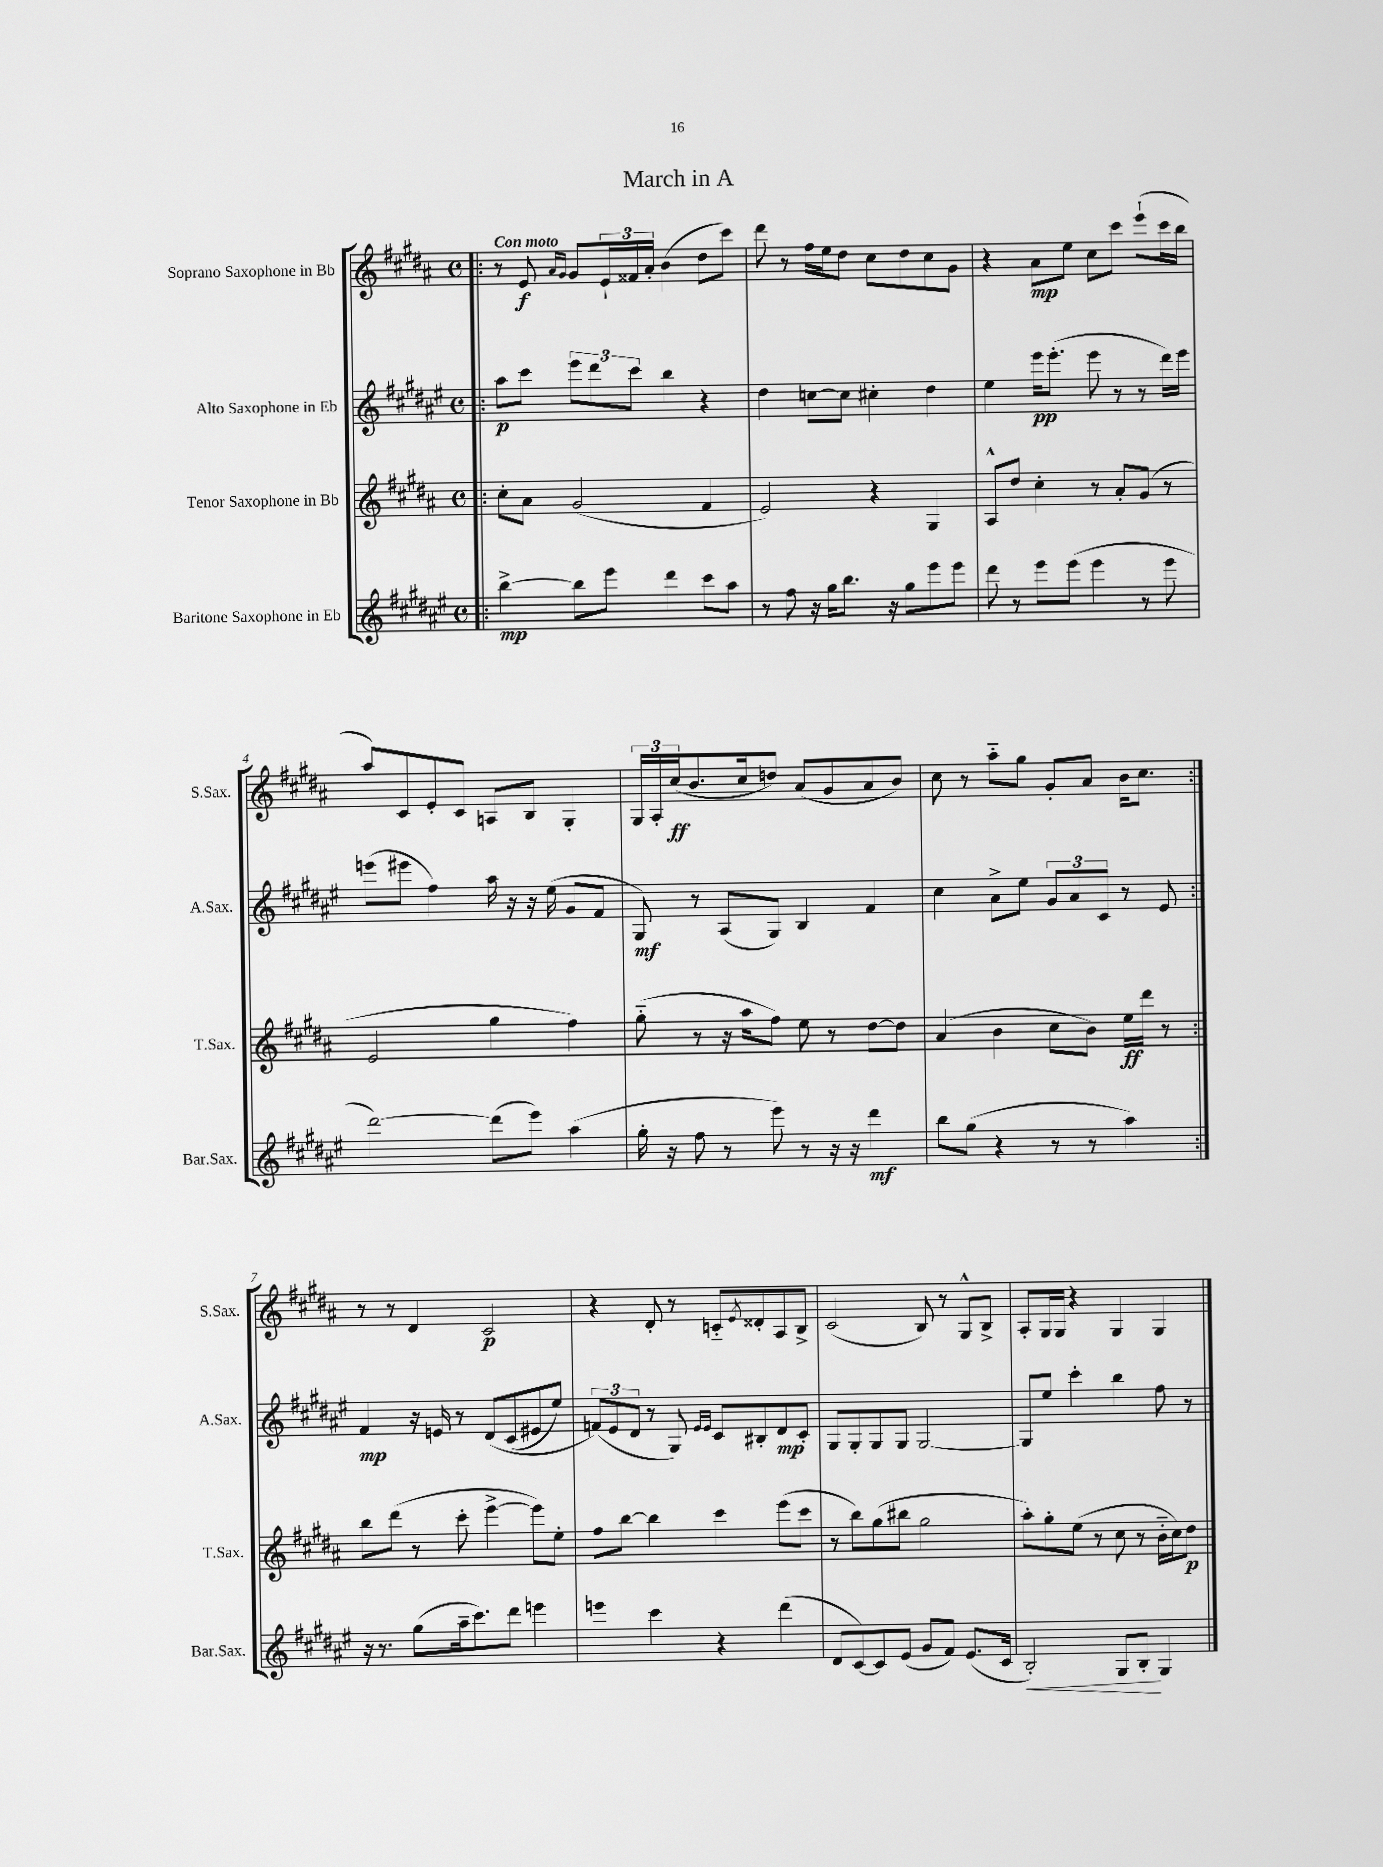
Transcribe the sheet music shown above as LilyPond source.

\header { title = "March in A" }
<<
\new StaffGroup <<
\new Staff = "s0" \with { instrumentName = "Soprano Saxophone in Bb" shortInstrumentName = "S.Sax." } {
    \clef treble \key b \major \defaultTimeSignature \time 4/4 \tempo "Con moto"
    \repeat volta 2 { \bar ".|:" r8 e'8\f \grace { ais'16 gis'16 } gis'8 \tuplet 3/2 { e'16-! fisis'16 ais'16-. } b'4( dis''8 cis'''8) |
    dis'''8 r8 fis''16 e''16 dis''8 cis''8 dis''8 cis''8 gis'8 |
    r4 ais'8\mp e''8 cis''8 cis'''8 e'''8-!( cis'''16 b''16 |
    ais''8) cis'8 e'8-. cis'8 a8 b8 gis4-. |
    \tuplet 3/2 { gis16 ais16-. cis''16\ff( } b'8. cis''16 d''8) ais'8( gis'8 ais'8 b'8) |
    cis''8 r8 ais''8-_ gis''8 gis'8-. ais'8 b'16 cis''8. | }
    r8 r8 dis'4 cis'2\p |
    r4 dis'8-. r8 c'8-_ \acciaccatura { e'8 } disis'8-. ais8 b8-> |
    cis'2( b8) r8 gis8-^ b8-> |
    ais8-. gis16 gis16 r4 gis4 gis4 \bar "|." |
}
\new Staff = "s1" \with { instrumentName = "Alto Saxophone in Eb" shortInstrumentName = "A.Sax." } {
    \clef treble \key fis \major \defaultTimeSignature \time 4/4
    \repeat volta 2 { \bar ".|:" ais''8\p cis'''8 \tuplet 3/2 { eis'''8 dis'''8 cis'''8 } b''4 r4 |
    dis''4 c''8~ c''8 cis''4-. dis''4 |
    eis''4 eis'''16\pp eis'''8.-.( eis'''8 r8 r8 dis'''16) eis'''16 |
    e'''8( eis'''8 fis''4) ais''16 r16 r16 eis''16( gis'8 fis'8 |
    gis8\mf) r8 ais8( gis8) b4 fis'4 |
    cis''4 ais'8-> eis''8 \tuplet 3/2 { gis'8 ais'8 cis'8 } r8 eis'8 | }
    fis'4\mp r16 e'16 r8 dis'8\( cis'8( eis'8 eis''8) |
    \tuplet 3/2 { f'8(\) eis'8 dis'8 } r8 gis8) \grace { eis'16 eis'16 } cis'8 bis8-. dis'8\mp cis'8-. |
    gis8 gis8-. gis8 gis8 gis2~ |
    gis8 eis''8 cis'''4-. b''4 fis''8 r8 \bar "|." |
}
\new Staff = "s2" \with { instrumentName = "Tenor Saxophone in Bb" shortInstrumentName = "T.Sax." } {
    \clef treble \key b \major \defaultTimeSignature \time 4/4
    \repeat volta 2 { \bar ".|:" cis''8-. ais'8 gis'2( fis'4 |
    e'2) r4 gis4 |
    ais8-^ dis''8 cis''4-. r8 ais'8-. gis'8( r8 |
    e'2 gis''4 fis''4) |
    gis''8-_( r8 r16 ais''16 fis''8) e''8 r8 dis''8~ dis''8 |
    ais'4( b'4 cis''8 b'8) e''16\ff dis'''16 r8 | }
    b''8 dis'''8( r8 cis'''8-. e'''4~-> e'''8) e''8-. |
    fis''8 b''8~ b''4 cis'''4 e'''8( cis'''8 |
    r8 b''8) gis''8( bis''8 gis''2 |
    ais''8-.) gis''8-. e''8( r8 cis''8 r8 b'16-_ cis''16) dis''8\p \bar "|." |
}
\new Staff = "s3" \with { instrumentName = "Baritone Saxophone in Eb" shortInstrumentName = "Bar.Sax." } {
    \clef treble \key fis \major \defaultTimeSignature \time 4/4
    \repeat volta 2 { \bar ".|:" b''4~->\mp b''8 eis'''8 dis'''4 cis'''8 ais''8 |
    r8 fis''8 r16 gis''16 b''8. r16 gis''8 eis'''8 eis'''8 |
    dis'''8 r8 eis'''8 eis'''8( eis'''4 r8 eis'''8 |
    dis'''2~) dis'''8( eis'''8) ais''4( |
    gis''16-. r16 fis''8 r8 eis'''8) r8 r16 r16 dis'''4\mf |
    b''8 gis''8( r4 r8 r8 ais''4) | }
    r16 r8. gis''8( ais''16-- cis'''8.) dis'''8 e'''4 |
    e'''4 cis'''4 r4 dis'''4( |
    dis'8 cis'8~) cis'8 eis'8( gis'8 fis'8) eis'8.( cis'16 |
    b2-.\<) gis8 b8-.\! gis4 \bar "|." |
}
>>
>>
